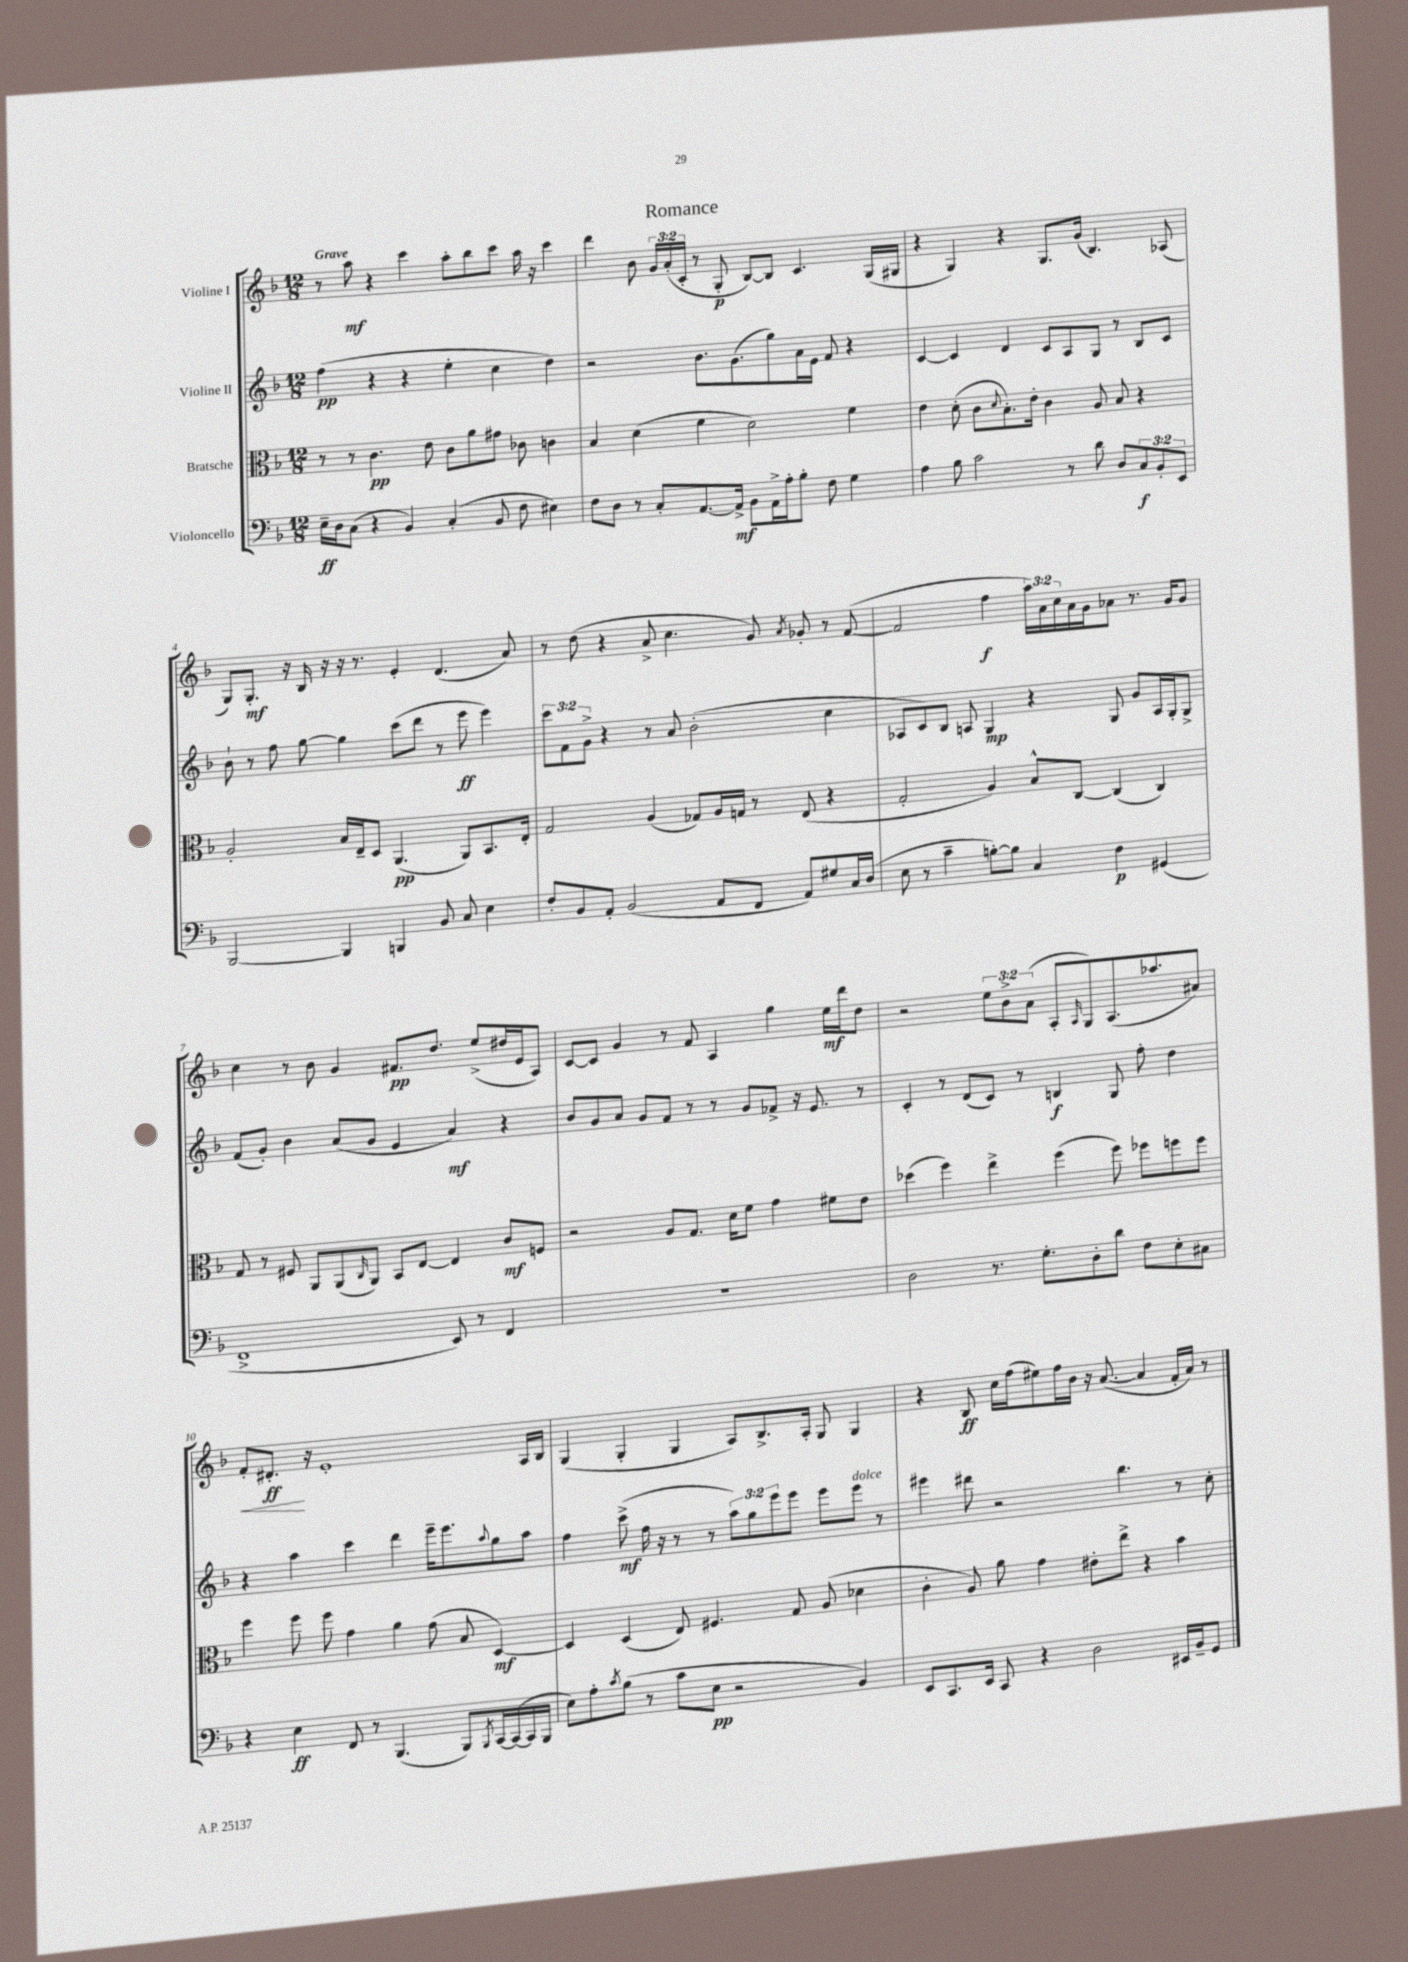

**kern	**kern	**kern	**kern
*staff4	*staff3	*staff2	*staff1
*clefF4	*clefC3	*clefG2	*clefG2
*k[b-]	*k[b-]	*k[b-]	*k[b-]
*M12/8	*M12/8	*M12/8	*M12/8
16E~	8r	(4ff	8r
16D	.	.	.
(8C	8r	.	8aa
4r	4.c	4r	4r
4BB-)	.	4r	4ccc
.	8e	.	.
(4C'	8c	4ee'	8aa'
.	8a	.	8bb-
8BB-	8g#	4cc	8ccc
8F	8c-	.	16aa
.	.	.	16r
4E#)	4c	4dd)	4ccc
=	=	=	=
8F	4B-	2r	4ddd
8D	.	.	.
8r	(4d	.	8b-
8C'	.	.	24g
.	.	.	(24a'
.	.	.	24c'
[8.AA	4f	8.b-	8r
.	.	.	8G'
16AA^]	.	(8.g	.
8BB-	2d)	.	[8B-)
16AA^	.	8gg)	8B-]
16A'	.	.	.
8B-'	.	16a	4.c
.	.	16e	.
8F	.	8f	.
4G	4f	4r	.
.	.	.	(16G
.	.	.	16G#
=	=	=	=
4A	4e	[4c	4r
8B-	(8d'	4c]	4G)
2c	8c	.	.
.	8qqd	.	.
.	8.B-')	4d	4r
.	16e'	.	.
.	4c	8c	8.G
8r	.	8A	.
.	.	.	(16g
8d	8A	8G	4.B-)
8D	8B-	8r	.
12C	4r	8B-	.
12BB-'	.	.	.
.	.	8c	(8A-
12EE	.	.	.
=	=	=	=
[2BBB-	2A'	8b-`	8G)
.	.	8r	8.G'
.	.	8ff	.
.	.	.	16r
.	.	[8gg	16B-
.	.	.	16r
4BBB-]	16B-	4gg]	16r
.	16E~	.	8.r
.	8D	.	.
4BBB	(4.AA	(8ccc	4e'
.	.	8ddd	.
8BB-	.	8r	(4.d
8C	8AA)	8eee	.
4E	8.BB-	4eee)	.
.	.	.	8a)
.	16E'	.	.
=	=	=	=
8F'	2G	12ccc	8r
.	.	12f	.
8BB-	.	.	(8dd
.	.	12g^	.
8AA'	.	4r	4r
(2BB-	.	.	.
.	(4A	8r	8a^
.	.	8a	4.cc
.	8G-)	(2b-'	.
8AA	16A	.	.
.	16G	.	.
8FF	8r	.	8g)
.	.	.	8qa
8AA)	(8E	.	8g-'
8G#	4r	4cc	8r
16C	.	.	([8f
(16D	.	.	.
=	=	=	=
8E	2G'	8A-	2f]
8r	.	8c)	.
4c~	.	8B-	.
.	.	8A	.
[8B')	4A)	4G	4ff
8B]	.	.	.
4C	8B-^^	4r	24aa)
.	.	.	24a
.	.	.	24cc
.	[8C	.	16a
.	.	.	16g
4F	(4C]	8G	8a-
.	.	8g	8.r
(4GG#	4C)	16A	.
.	.	16G'	16g
.	.	8G^	8g
=	=	=	=
1FF^	8G	(8f	4cc
.	8r	8g')	.
.	8F#	4b-	8r
.	8AA	.	8b-
.	(8AA	(8a	4g
.	16qqC	.	.
.	8AA)	8g	.
.	8BB-	4e	8.f#
.	[8E	.	.
.	.	.	8.dd
8EE)	4E]	4a)	.
8r	.	.	(8ee^
4FF	8c	4r	16dd#
.	.	.	16e
.	8F	.	8A)
=	=	=	=
1.r	2r	8b-	[8c
.	.	8g	8c]
.	.	8a	4g
.	.	8g	.
.	8A	8f	8r
.	8.G	8r	8f
.	.	8r	4A
.	16d	.	.
.	8f	8g	.
.	4g	8f-^	4gg
.	.	16r	.
.	.	8.e	.
.	8f#	.	16ee
.	.	.	16ddd
.	8e	8r	8dd
=	=	=	=
2D	(4dd-	4c'	2r
.	4ff)	8r	.
.	.	(8d	.
8.r	4ee^	8c)	12ee
.	.	.	12b-^
.	.	8r	.
.	.	.	(12a
8.G'	.	.	.
.	(4ff	4B	8A'
.	.	.	16qqA
8D'	.	.	8G)
8d	8ff)	8G	(8.A
8F	8ff-	8ff'	.
.	.	.	8.aa-
8E'	8ff	4dd	.
8C#	8ff	.	8a#)
=	=	=	=
4r	4ff	4r	8f'
.	.	.	8.d#'
4E	8ff	4aa	.
.	.	.	16r
.	8ff	.	1e'
8FF	4g	4ccc	.
8r	.	.	.
(4.BBB-	4a	4ddd	.
.	(8g	16eee~	.
.	.	8.eee	.
8BBB-)	8B-	.	.
8qBBB-	.	8qqaa	.
[16CC	[4D)	8gg	.
(16CC_	.	.	.
16CC]	.	8aa	16A
16BBB-	.	.	16B-
=	=	=	=
8E)	4D]	4ff	(4G
8A'	.	.	.
8qc	.	.	.
(8B-	(4D	(8ccc^	4G'
8r	.	16ff	.
.	.	16r	.
8c	8E)	8r	4G
8E	4.F#	8r	.
2r	.	12aa)	8A)
.	.	12gg	.
.	.	.	8.B-^
.	.	12eee	.
.	8G	8eee	.
.	.	.	16A'
.	(8A	8eee	8G
4BB-)	4d-	8eee	4G
.	.	8r	.
=	=	=	=
8EE	4c'	4eee#	4r
8.CC	.	.	.
.	8A)	8ddd#	8B-
16EE	.	.	.
8CC	8a	2r	16cc
.	.	.	(16ff
4r	4g	.	8ee#)
.	.	.	16ff
.	.	.	16b-
2D	8e#'	.	16r
.	.	.	([8.a
.	8ee^	4.bb-	.
.	4r	.	4a]
16EE#	4b-	8r	16f'
16BB-~	.	.	16a)
8GG	.	8cc'	8r
==	==	==	==
*-	*-	*-	*-
